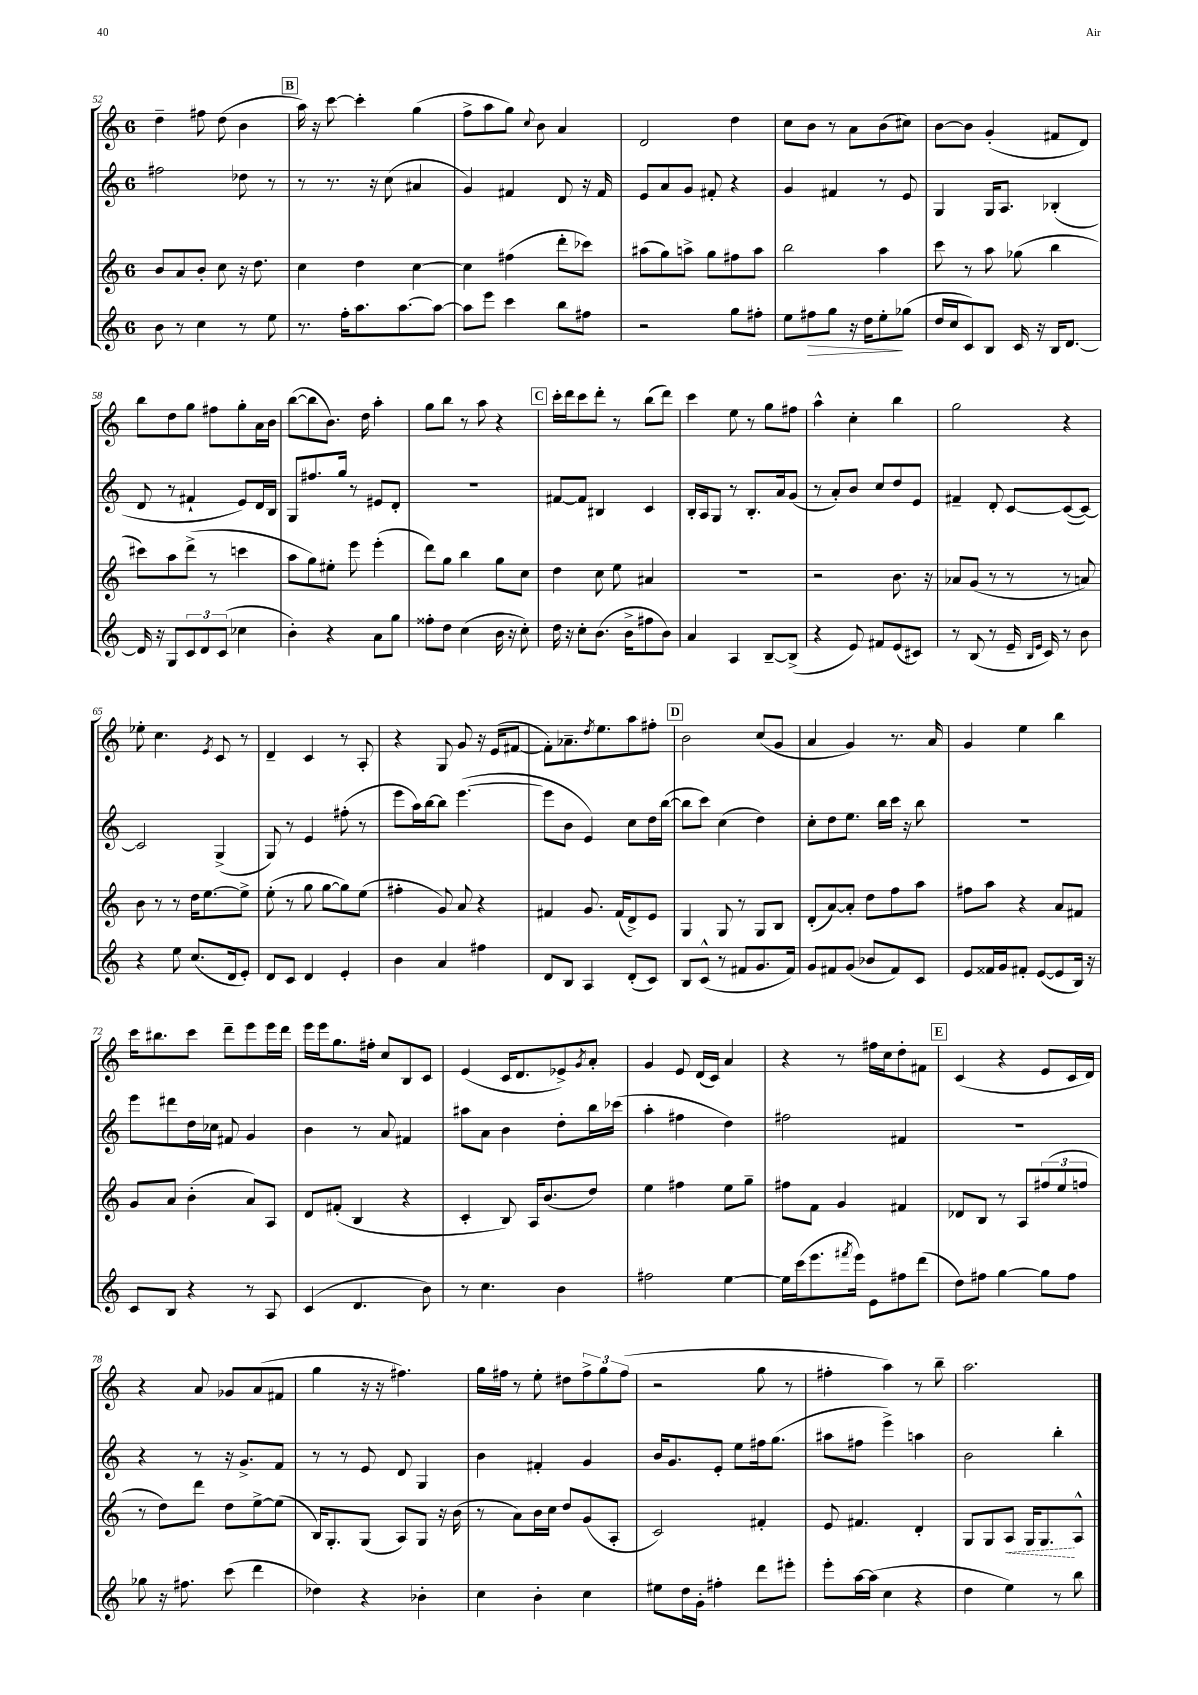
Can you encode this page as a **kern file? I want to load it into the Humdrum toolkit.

**kern	**kern	**kern	**kern
*staff4	*staff3	*staff2	*staff1
*clefG2	*clefG2	*clefG2	*clefG2
*k[]	*k[]	*k[]	*k[]
*M6/8	*M6/8	*M6/8	*M6/8
8b	8b	2ff#	4dd~
8r	8a	.	.
4cc	8b'	.	8ff#
.	8cc	.	(8dd
8r	16r	8dd-	4b
.	8.dd	.	.
8ee	.	8r	.
=	=	=	=
8.r	4cc	8r	16aa)
.	.	.	16r
.	.	8.r	[8ccc
16ff'	.	.	.
8.aa	4dd	.	4ccc']
.	.	16r	.
.	.	(8cc	.
[8.aa	.	.	.
.	[4cc	4a#	(4gg
8aa_	.	.	.
=	=	=	=
8aa]	4cc]	4g)	8ff^
8eee	.	.	8aa
4ccc	(4ff#	4f#	8gg)
.	.	.	8qqcc
.	.	.	8b
8bb	8ddd'	8d	4a
8ff#	8ccc-)	16r	.
.	.	16f#	.
=	=	=	=
2r	(8aa#	8e	2d
.	8gg)	8a	.
.	8aa^	8g	.
.	8gg	8f#'	.
8gg	8ff#	4r	4dd
8ff#'	8aa	.	.
=	=	=	=
8ee	2bb	4g	8cc
8ff#	.	.	8b
8gg	.	4f#	8r
16r	.	.	8a
16dd	.	.	.
8ee'	4aa	8r	(8b
(8gg-	.	8e	8cc#)
=	=	=	=
16dd	8ccc	4G	[8b
16cc	.	.	.
8c)	8r	.	8b]
8B	8aa	16G	(4g'
.	.	8.A	.
16c	(8gg-	.	.
16r	.	.	.
16B	4bb	(4B-'	8f#
[8.d	.	.	.
.	.	.	8d)
=	=	=	=
16d]	8ccc#)	8d	8bb
16r	.	.	.
8G	8aa	8r	8dd
12c	(8ddd^	4f#`	8gg
12d	.	.	.
.	8r	.	8ff#
(12c	.	.	.
4cc-	4ccc	8e)	8gg'
.	.	16d	16a
.	.	16B	16b
=	=	=	=
4b')	8aa	8G	([8bb
.	8gg)	8.ff#	8bb]
4r	8ee#'	.	8.b)
.	.	16gg	.
.	8eee	8r	.
.	.	.	16dd
8a	(4eee'	8e#	4aa'
8gg	.	8d'	.
=	=	=	=
8ff##'	8ddd)	2.r	8gg
8dd	8gg	.	8bb
(4cc	4bb	.	8r
.	.	.	8aa
16b	8gg	.	4r
16r	.	.	.
8cc')	8cc	.	.
=	=	=	=
16dd	4dd	[8f#	16ccc'
16r	.	.	16ddd
8cc'	.	8f#]	8ccc
(8.b	8cc	4B#	8ddd'
.	8ee	.	8r
16b^	.	.	.
8ff#	4a#	4c	(8bb
8b)	.	.	8ddd)
=	=	=	=
4a	2.r	16B'	4ccc
.	.	16A	.
.	.	8G	.
4A	.	8r	8ee
.	.	8.B'	8r
[8B~	.	.	8gg
.	.	16a	.
(8B^]	.	(8g	8ff#
=	=	=	=
4r	2r	8r	4aa^^
.	.	8a')	.
8e)	.	8b	4cc'
8f#	.	8cc	.
(8e	8.b	8dd	4bb
8c#)	.	8e	.
.	16r	.	.
=	=	=	=
8r	8a-	4f#~	2gg
(8B	(8g	.	.
8r	8r	8d'	.
16e~	8r	[8c	.
16qqB	.	.	.
16qqe	.	.	.
16c)	.	.	.
8r	8r	(8c_	4r
8b	8a)	8c_)	.
=	=	=	=
4r	8b	2c]	8ee-'
.	8r	.	4.cc
8ee	8r	.	.
(8.cc	16dd	.	.
.	[8.ee	.	.
.	.	.	8qe
.	.	(4G^	8c
16d	.	.	.
8e')	8ee^]	.	8r
=	=	=	=
8d	(8ee'	8G)	4d~
8c	8r	8r	.
4d	8gg	4e	4c
.	[8gg	.	.
4e'	8gg])	(8ff#'	8r
.	(8ee	8r	8A'
=	=	=	=
4b	4ff#'	8eee	4r
.	.	16aa)	.
.	.	[16bb	.
4a	8g)	8bb]	8G
.	8a	([4.eee	8g
4ff#	4r	.	16r
.	.	.	(16e
.	.	.	[8f#
=	=	=	=
8d	4f#	8eee]	8f#'])
8B	.	8b	8.a-~
4A	8.g	4e)	.
.	.	.	8qdd
.	.	.	8.ee
.	(16f#	.	.
(8d'	8d^)	8cc	8aa
8c)	8e	16dd	8ff#'
.	.	([16bb	.
=	=	=	=
8B	4G	8bb]	2b
(8c^^	.	8ccc)	.
8r	8G	(4cc	.
8f#	8r	.	.
8.g	8G	4dd)	(8cc
.	8B	.	8g
16f#)	.	.	.
=	=	=	=
8g	(8d'	8cc'	4a
8f#	[8a)	8dd	.
(8g	8a']	8.ee	4g)
8b-	8dd	.	.
.	.	16bb	.
8f#)	8ff	16ccc	8.r
.	.	16r	.
8c	8aa	8bb	.
.	.	.	16a
=	=	=	=
8e	8ff#	2.r	4g
16f##	8aa	.	.
16g	.	.	.
8f#'	4r	.	4ee
([8e	.	.	.
8e]	8a	.	4bb
16B)	8f#	.	.
16r	.	.	.
=	=	=	=
8c	8g	8eee	16ccc
.	.	.	8.bb#
8B	8a	8ddd#	.
4r	(4b'	16dd	8ccc
.	.	16cc-	.
.	.	8f#	8ddd~
8r	8a)	4g	8eee
8A	8A	.	16eee
.	.	.	16ddd
=	=	=	=
(4c	8d	4b	16eee
.	.	.	16eee
.	(8f#'	.	8.gg
4.d	4B	8r	.
.	.	.	16ff#'
.	.	8a	8cc
.	4r	4f#	8B
8b)	.	.	8c
=	=	=	=
8r	4c'	8aa#	(4e
4.cc	.	8a	.
.	8B)	4b	16c
.	.	.	8.d
.	16A	.	.
.	(8.b	.	.
4b	.	8dd'	8e-^)
.	.	.	8qg
.	8dd)	16bb	8a'
.	.	(16ccc-	.
=	=	=	=
2ff#	4ee	4aa'	4g
.	4ff#	4ff#	8e
.	.	.	(16d
.	.	.	16c)
[4ee	8ee	4dd)	4a
.	8gg~	.	.
=	=	=	=
16ee]	8ff#	2ff#	4r
(16ccc	.	.	.
8.eee	8f	.	.
.	4g	.	8r
8qfff#	.	.	.
16eee)	.	.	.
8e	.	.	16ff#
.	.	.	16cc
8ff#	4f#	4f#	8dd'
(8ddd	.	.	8f#
=	=	=	=
8dd)	8d-	2.r	(4c
8ff#	8B	.	.
[4gg	8r	.	4r
.	8A	.	.
8gg]	(12ff#	.	8e
.	12ee	.	.
8ff#	.	.	16c
.	12ff	.	.
.	.	.	16d)
=	=	=	=
8gg-	8r	4r	4r
16r	8dd)	.	.
8.ff#	.	.	.
.	8ddd	8r	8a
(8ccc	8dd	16r	8g-
.	.	8.g^	.
4ddd	[8ee^	.	(8a
.	(8ee]	8f	8f#
=	=	=	=
4dd-)	16B)	8r	4gg
.	8.G'	.	.
.	.	8r	.
4r	(8G	8e	16r
.	.	.	16r
.	8A)	8d	4.ff#)
4b-'	8G	4G	.
.	16r	.	.
.	(16b	.	.
=	=	=	=
4cc	8r	4b	16gg
.	.	.	16ff#
.	8a)	.	8r
4b'	16b	4f#'	8ee'
.	16cc	.	.
.	8dd	.	8dd#
4cc	(8g	4g	12ff#^
.	.	.	12gg
.	8A'	.	.
.	.	.	(12ff#
=	=	=	=
8ee#	2c)	16b	2r
.	.	8.g	.
16dd	.	.	.
16g'	.	.	.
4ff#'	.	8e'	.
.	.	8ee	.
8ddd	4f#'	16ff#	8gg
.	.	(8.gg	.
8eee#'	.	.	8r
=	=	=	=
8eee'	8e	8aa#	4ff#'
[16aa	4.f#	8ff#	.
(16aa]	.	.	.
4cc	.	4eee^)	4aa)
4r	4d'	4aa	8r
.	.	.	8bb~
=	=	=	=
4dd	8G	2b	2.aa
.	8G	.	.
4ee)	8A	.	.
.	16G	.	.
.	8.G	.	.
8r	.	4bb'	.
8bb	8A^^	.	.
==	==	==	==
*-	*-	*-	*-
